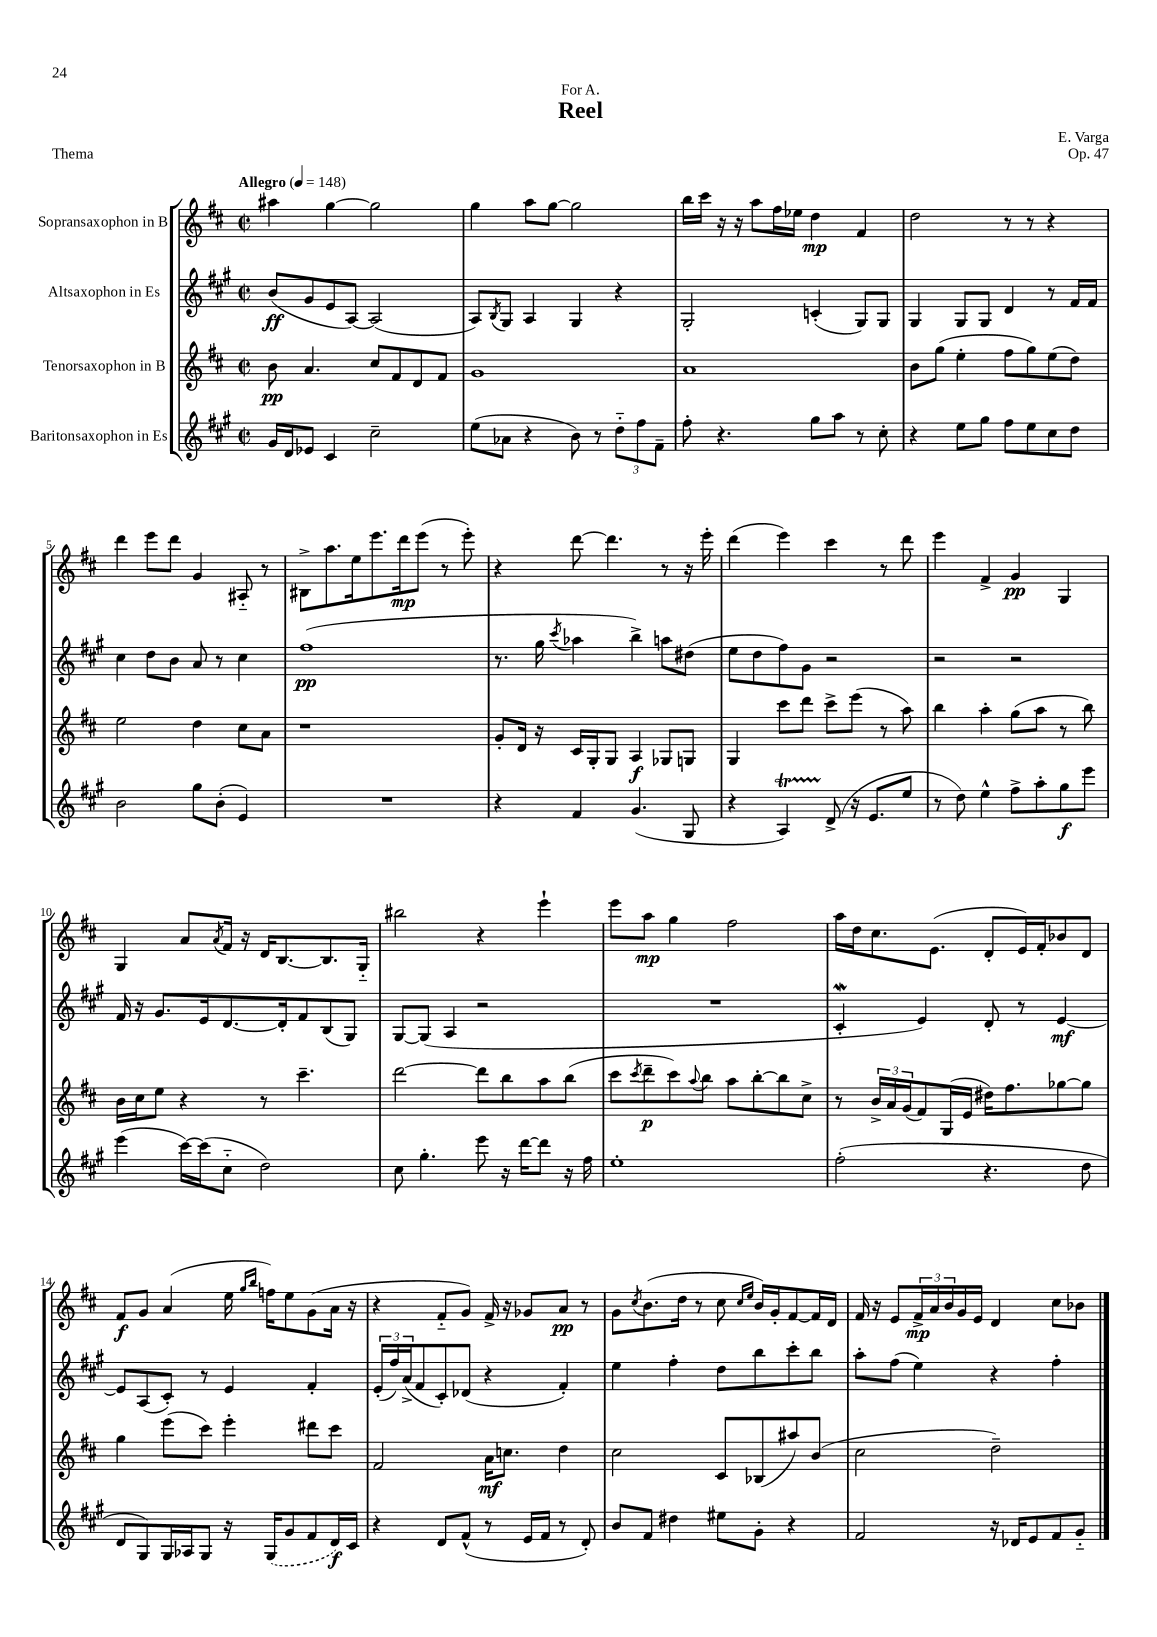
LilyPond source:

\header { title = "Reel" composer = "E. Varga" dedication = "For A." opus = "Op. 47" piece = "Thema" }
<<
\new StaffGroup <<
\new Staff = "s0" \with { instrumentName = "Sopransaxophon in B" } {
    \clef treble \key d \major \defaultTimeSignature \time 2/2 \tempo "Allegro" 4 = 148
    ais''4 g''4~ g''2 |
    g''4 a''8 g''8~ g''2 |
    b''16 cis'''16 r16 r16 a''8 fis''16 ees''16 d''4\mp fis'4 |
    d''2 r8 r8 r4 |
    d'''4 e'''8 d'''8 g'4 ais8-_ r8 |
    bis8-> a''8. e''16 e'''8. d'''16\mp e'''8( r8 e'''8-.) |
    r4 d'''8~ d'''4. r8 r16 e'''16-. |
    d'''4( e'''4) cis'''4 r8 d'''8 |
    e'''4 fis'4-> g'4\pp g4 |
    g4 a'8 \acciaccatura { a'8 } fis'16 r16 d'16 b8.~ b8. g16-_ |
    bis''2 r4 e'''4-! |
    e'''8 a''8\mp g''4 fis''2 |
    a''16 d''16 cis''8. e'8.( d'8-. e'16) fis'16-. bes'8 d'8 |
    fis'8\f g'8 a'4( e''16 \grace { g''16 b''16 } f''16) e''8 g'8( a'16 r16 |
    r4 fis'8-_ g'8) fis'16-> r16 ges'8 a'8\pp r8 |
    g'8 \acciaccatura { cis''8 } b'8.( d''16 r8 cis''8 \grace { cis''16 e''16 } b'16) g'16-. fis'8~ fis'16 d'16 |
    fis'16 r16 e'8 \tuplet 3/2 { fis'16->\mp a'16 b'16 } g'16 e'16 d'4 cis''8 bes'8 \bar "|." |
}
\new Staff = "s1" \with { instrumentName = "Altsaxophon in Es" } {
    \clef treble \key a \major \defaultTimeSignature \time 2/2
    b'8\ff( gis'8 e'8 a8~) a2( |
    a8) \acciaccatura { b8 } gis8 a4 gis4 r4 |
    gis2-. c'4-.( gis8) gis8 |
    gis4 gis8 gis8 d'4 r8 fis'16 fis'16 |
    cis''4 d''8 b'8 a'8 r8 cis''4 |
    fis''1\pp( |
    r8. gis''16 \acciaccatura { cis'''8 } aes''4 b''4->) a''8 dis''8( |
    e''8 d''8 fis''8) gis'8 r2 |
    r2 r2 |
    fis'16 r16 gis'8. e'16 d'8.~ d'16-. fis'8 b8( gis8) |
    gis8~ gis8( a4 r2 |
    R1 |
    cis'4-.\mordent e'4) d'8-. r8 e'4~\mf |
    e'8 a8( cis'8-.) r8 e'4 fis'4-. |
    \tuplet 3/2 { e'16-.( fis''16) a'16->( } fis'8 cis'8-.) des'8( r4 fis'4-.) |
    e''4 fis''4-. d''8 b''8 cis'''8-. b''8 |
    a''8-. fis''8( e''4) r4 fis''4-. \bar "|." |
}
\new Staff = "s2" \with { instrumentName = "Tenorsaxophon in B" } {
    \clef treble \key d \major \defaultTimeSignature \time 2/2
    b'8\pp a'4. cis''8 fis'8 d'8 fis'8 |
    g'1 |
    a'1 |
    b'8 g''8( e''4-. fis''8 g''8) e''8( d''8) |
    e''2 d''4 cis''8 a'8 |
    r1 |
    g'8-. d'16 r16 cis'16 g16-. g8 a4\f ges8 g8 |
    g4 cis'''8 d'''8 cis'''8-> e'''8( r8 a''8) |
    b''4 a''4-. g''8( a''8 r8 b''8) |
    b'16 cis''16 e''8 r4 r8 cis'''4.-- |
    d'''2~ d'''8 b''8 a''8 b''8( |
    cis'''8 \acciaccatura { cis'''8 } d'''8--\p cis'''8) \appoggiatura { a''8 } b''8 a''8 b''8~-. b''8 cis''8-> |
    r8 \tuplet 3/2 { b'16-> a'16 g'16( } fis'8) g16( e'16 dis''16) fis''8. ges''8~ ges''8 |
    g''4 e'''8( cis'''8) e'''4-. dis'''8 cis'''8 |
    fis'2 a'16\mf c''8. d''4 |
    cis''2 cis'8 bes8( ais''8) b'8( |
    cis''2 d''2--) \bar "|." |
}
\new Staff = "s3" \with { instrumentName = "Baritonsaxophon in Es" } {
    \clef treble \key a \major \defaultTimeSignature \time 2/2
    gis'16 d'16 ees'8 cis'4 cis''2-- |
    e''8( aes'8 r4 b'8) r8 \tuplet 3/2 { d''8-_ fis''8 fis'8-- } |
    fis''8-. r4. gis''8 a''8 r8 cis''8-. |
    r4 e''8 gis''8 fis''8 e''8 cis''8 d''8 |
    b'2 gis''8 b'8-.( e'4) |
    R1 |
    r4 fis'4 gis'4.( gis8 |
    r4 a4\startTrillSpan) d'8->\stopTrillSpan( r16 e'8. e''8 |
    r8 d''8) e''4-^ fis''8-> a''8-. gis''8\f e'''8 |
    e'''4( cis'''16~) cis'''16( cis''8-_ d''2) |
    cis''8 gis''4.-. e'''8 r16 d'''16~ d'''8 r16 fis''16 |
    e''1-. |
    fis''2-.( r4. d''8 |
    d'8 gis8) gis16 aes16 gis8 r16 \once \slurDashed gis16( gis'8 fis'8 d'16\f) cis'16 |
    r4 d'8 fis'8-^( r8 e'16 fis'16 r8 d'8-.) |
    b'8 fis'8 dis''4 eis''8 gis'8-. r4 |
    fis'2 r16 des'16 e'8 fis'8 gis'8-_ \bar "|." |
}
>>
>>
